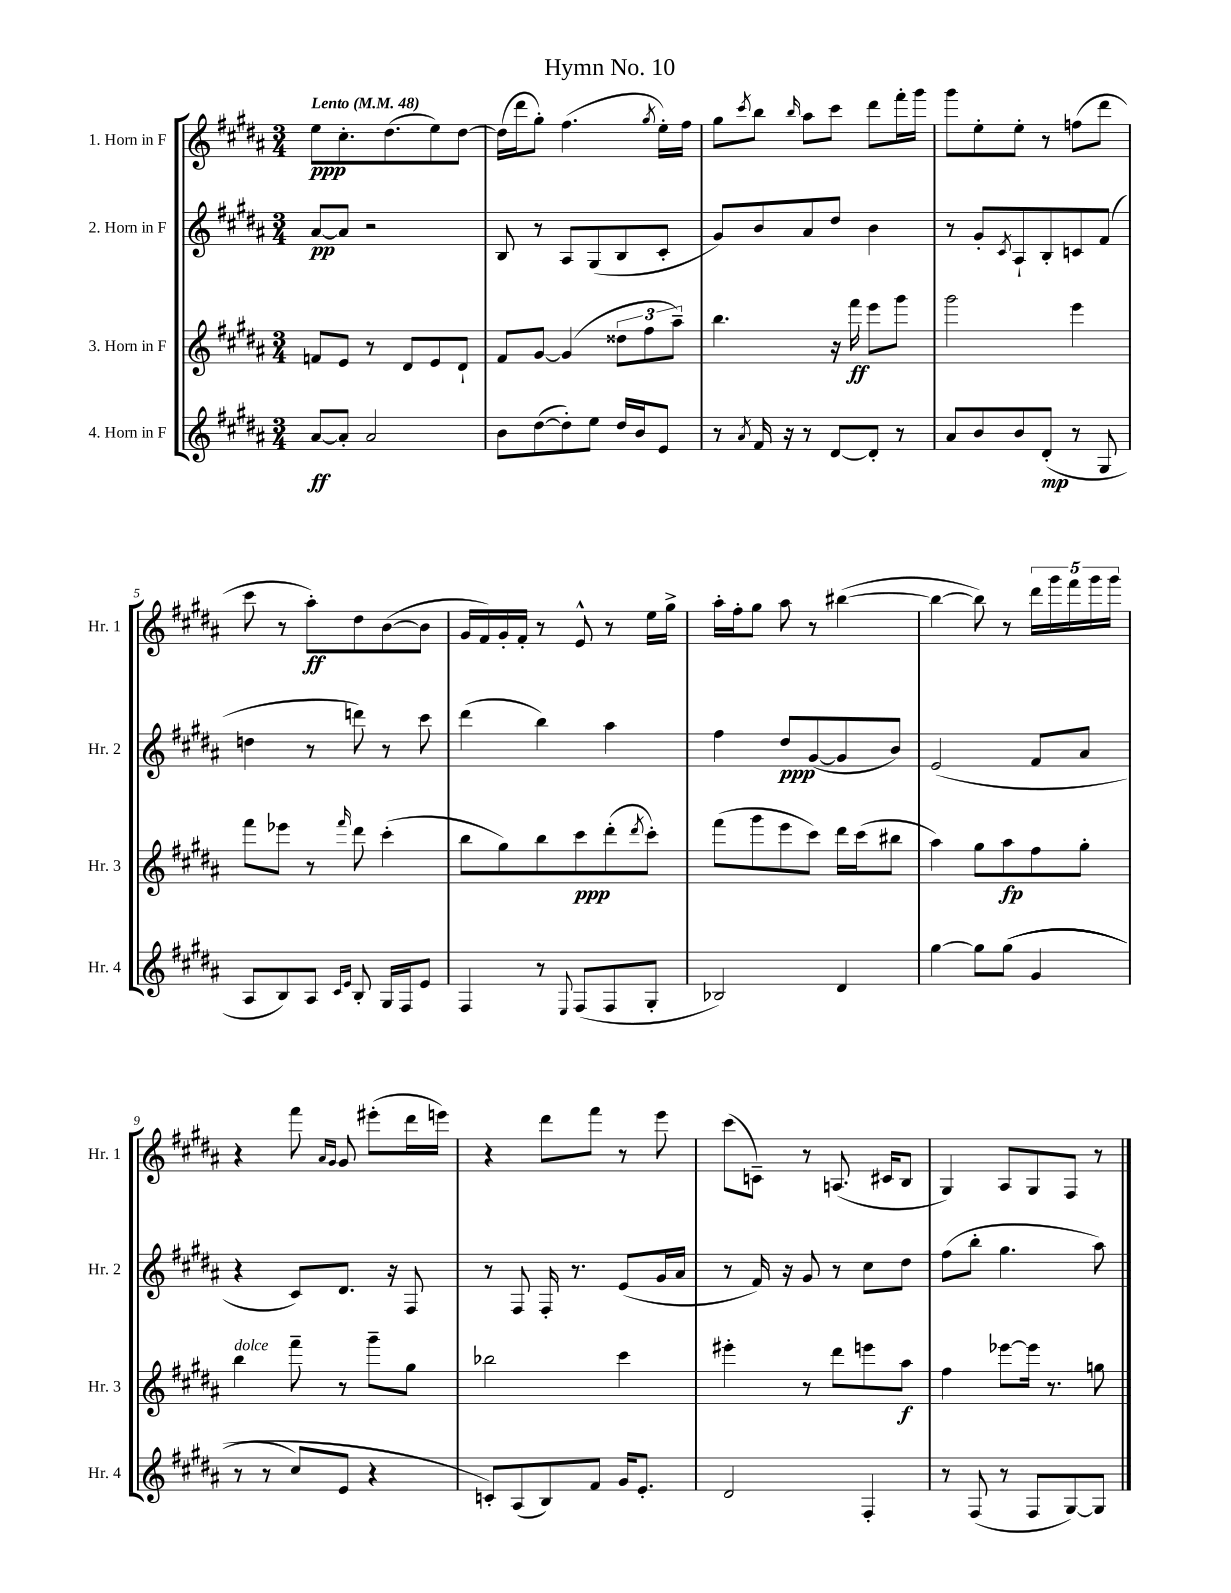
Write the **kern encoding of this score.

**kern	**dynam	**kern	**dynam	**kern	**dynam	**kern	**dynam
*part4	*part4	*part3	*part3	*part2	*part2	*part1	*part1
*staff4	*staff4	*staff3	*staff3	*staff2	*staff2	*staff1	*staff1
*I"4. Horn in F	*	*I"3. Horn in F	*	*I"2. Horn in F	*	*I"1. Horn in F	*
*I'Hr. 4	*	*I'Hr. 3	*	*I'Hr. 2	*	*I'Hr. 1	*
*clefG2	*	*clefG2	*	*clefG2	*	*clefG2	*
*k[f#c#g#d#a#]	*	*k[f#c#g#d#a#]	*	*k[f#c#g#d#a#]	*	*k[f#c#g#d#a#]	*
*M3/4	*	*M3/4	*	*M3/4	*	*M3/4	*
*MM48	*	*MM48	*	*MM48	*	*MM48	*
=1	=1	=1	=1	=1	=1	=1	=1
!	!	!	!	!	!	!LO:TX:a:B:t=Lento	!
[8a#/L	ff	8fn/L	.	[8a#/L	pp	8ee\L	ppp
8a#'/J]	.	8e/J	.	8a#/J]	.	8.cc#'\	.
2a#/	.	8r	.	2r	.	.	.
.	.	.	.	.	.	(8.dd#\	.
.	.	8d#/L	.	.	.	.	.
.	.	8e/	.	.	.	8ee\)	.
.	.	8d#`/J	.	.	.	[8dd#\J	.
=2	=2	=2	=2	=2	=2	=2	=2
8b\L	.	8f#/L	.	8B/	.	(16dd#\LL]	.
.	.	.	.	.	.	16ddd#\J	.
([8dd#\	.	[8g#/J	.	8r	.	8gg#'\J)	.
8dd#'\])	.	(4g#/]	.	8A#/L	.	(4.ff#\	.
8ee\J	.	.	.	(8G#/	.	.	.
16dd#/LL	.	12dd##X\L	.	8B/	.	.	.
16b/J	.	.	.	.	.	.	.
.	.	12ff#\	.	.	.	.	.
.	.	.	.	.	.	8qgg#/	.
8e/J	.	.	.	8c#'/J	.	16ee'\LL)	.
.	.	12aa#~\J)	.	.	.	.	.
.	.	.	.	.	.	16ff#\JJ	.
=3	=3	=3	=3	=3	=3	=3	=3
8r	.	4.bb\	.	8g#/L)	.	8gg#\L	.
8qa#/	.	.	.	.	.	8qccc#/	.
16f#/	.	.	.	8b/	.	8bb\J	.
16r	.	.	.	.	.	.	.
.	.	.	.	.	.	16qqbb/	.
8r	.	.	.	8a#/	.	8aa#\L	.
[8d#/L	.	16r	.	8dd#/J	.	8ccc#\J	.
.	.	16fff#\	ff	.	.	.	.
8d#'/J]	.	8eee\L	.	4b\	.	8ddd#\L	.
8r	.	8ggg#\J	.	.	.	16fff#'\L	.
.	.	.	.	.	.	16ggg#\JJ	.
=4	=4	=4	=4	=4	=4	=4	=4
8a#/L	.	2ggg#\	.	8r	.	8ggg#\L	.
8b/	.	.	.	8g#'/L	.	8ee'\	.
.	.	.	.	8qc#/	.	.	.
8b/	.	.	.	8A#`/	.	8ee'\J	.
(8d#'/J	mp	.	.	8B'/	.	8r	.
8r	.	4eee\	.	8cn/	.	(8ffn\L	.
8G#/	.	.	.	(8f#/J	.	8ddd#\J	.
!!LO:LB:g=z
=5	=5	=5	=5	=5	=5	=5	=5
8A#/L	.	8fff#\L	.	4ddn\	.	8ccc#\	.
8B/)	.	8eee-X\J	.	.	.	8r	.
8A#/J	.	8r	.	8r	.	8aa#'\L)	ff
16qqc#/LL	.	.	.	.	.	.	.
16qqe/JJ	.	16qqfff#/	.	.	.	.	.
8B'/	.	8ddd#\	.	8dddn\)	.	8dd#\	.
16G#/LL	.	(4ccc#'\	.	8r	.	([8b\	.
16F#/J	.	.	.	.	.	.	.
8e/J	.	.	.	8ccc#\	.	8b\J]	.
=6	=6	=6	=6	=6	=6	=6	=6
4F#/	.	8bb\L	.	(4ddd#\	.	16g#/LL	.
.	.	.	.	.	.	16f#/)	.
.	.	8gg#\)	.	.	.	16g#'/	.
.	.	.	.	.	.	16f#'/JJ	.
8r	.	8bb\	.	4bb\)	.	8r	.
8qqE/	.	.	.	.	.	.	.
(8F#/L	.	8ccc#\	ppp	.	.	8e^^/	.
8F#/	.	(8ddd#'\	.	4aa#\	.	8r	.
.	.	8qddd#/	.	.	.	.	.
8G#'/J	.	8ccc#'\J)	.	.	.	16ee\LL	.
.	.	.	.	.	.	16gg#^\JJ	.
=7	=7	=7	=7	=7	=7	=7	=7
2B-X/)	.	(8fff#\L	.	4ff#\	.	16aa#'\LL	.
.	.	.	.	.	.	16ff#'\J	.
.	.	8ggg#\	.	.	.	8gg#\J	.
.	.	8eee\	.	8dd#/L	ppp	8aa#\	.
.	.	8ccc#\J)	.	([8g#/	.	8r	.
4d#/	.	16ddd#\LL	.	8g#/]	.	([4bb#X\	.
.	.	(16ccc#\J	.	.	.	.	.
.	.	8bb#X\J	.	8b/J)	.	.	.
=8	=8	=8	=8	=8	=8	=8	=8
[4gg#\	.	4aa#\)	.	(2e/	.	4bb#\_	.
8gg#\L]	.	8gg#\L	.	.	.	8bb#\])	.
((8gg#\J	.	8aa#\	fp	.	.	8r	.
4g#/	.	8ff#\	.	8f#/L	.	20ddd#\LL	.
.	.	.	.	.	.	20ggg#\	.
.	.	.	.	.	.	20fff#\	.
.	.	8gg#'\J	.	8a#/J	.	.	.
.	.	.	.	.	.	20ggg#\	.
.	.	.	.	.	.	20ggg#\JJ	.
!!LO:LB:g=z
=9	=9	=9	=9	=9	=9	=9	=9
!	!	!LO:TX:a:i:t=dolce	!	!	!	!	!
8r	.	4bb\	.	4r	.	4r	.
8r	.	.	.	.	.	.	.
8cc#/L)	.	8fff#~\	.	8c#/L)	.	8fff#\	.
.	.	.	.	.	.	16qqa#/LL	.
.	.	.	.	.	.	16qqg#/JJ	.
8e/J	.	8r	.	8.d#/J	.	8g#/	.
4r	.	8ggg#~\L	.	.	.	(8eee#X'\L	.
.	.	.	.	16r	.	.	.
.	.	8gg#\J	.	8F#/	.	16ddd#\L	.
.	.	.	.	.	.	16eeen\JJ)	.
=10	=10	=10	=10	=10	=10	=10	=10
8cn'/L)	.	2bb-X\	.	8r	.	4r	.
(8A#/	.	.	.	8F#/	.	.	.
8B/)	.	.	.	16F#'/	.	8ddd#\L	.
.	.	.	.	8.r	.	.	.
8f#/J	.	.	.	.	.	8fff#\J	.
16g#/KL	.	4ccc#\	.	(8e/L	.	8r	.
8.e'/J	.	.	.	.	.	.	.
.	.	.	.	16g#/L	.	8eee\	.
.	.	.	.	16a#/JJ	.	.	.
=11	=11	=11	=11	=11	=11	=11	=11
2d#/	.	4eee#X'\	.	8r	.	(8ccc#\L	.
.	.	.	.	16f#/)	.	8cn~\J)	.
.	.	.	.	16r	.	.	.
.	.	8r	.	8g#/	.	8r	.
.	.	8ddd#\L	.	8r	.	(8.An/	.
4F#'/	.	8eeen\	.	8cc#\L	.	.	.
.	.	.	.	.	.	16c#X/KL	.
.	.	8aa#\J	f	8dd#\J	.	8B/J	.
=12	=12	=12	=12	=12	=12	=12	=12
8r	.	4ff#\	.	(8ff#\L	.	4G#/)	.
(8F#/	.	.	.	8bb'\J	.	.	.
8r	.	[8eee-X\L	.	4.gg#\	.	8A#/L	.
8F#/L	.	16eee-\Jk]	.	.	.	8G#/	.
.	.	8.r	.	.	.	.	.
[8G#/)	.	.	.	.	.	8F#/J	.
8G#/J]	.	8ggn\	.	8aa#\)	.	8r	.
==	==	==	==	==	==	==	==
*-	*-	*-	*-	*-	*-	*-	*-
